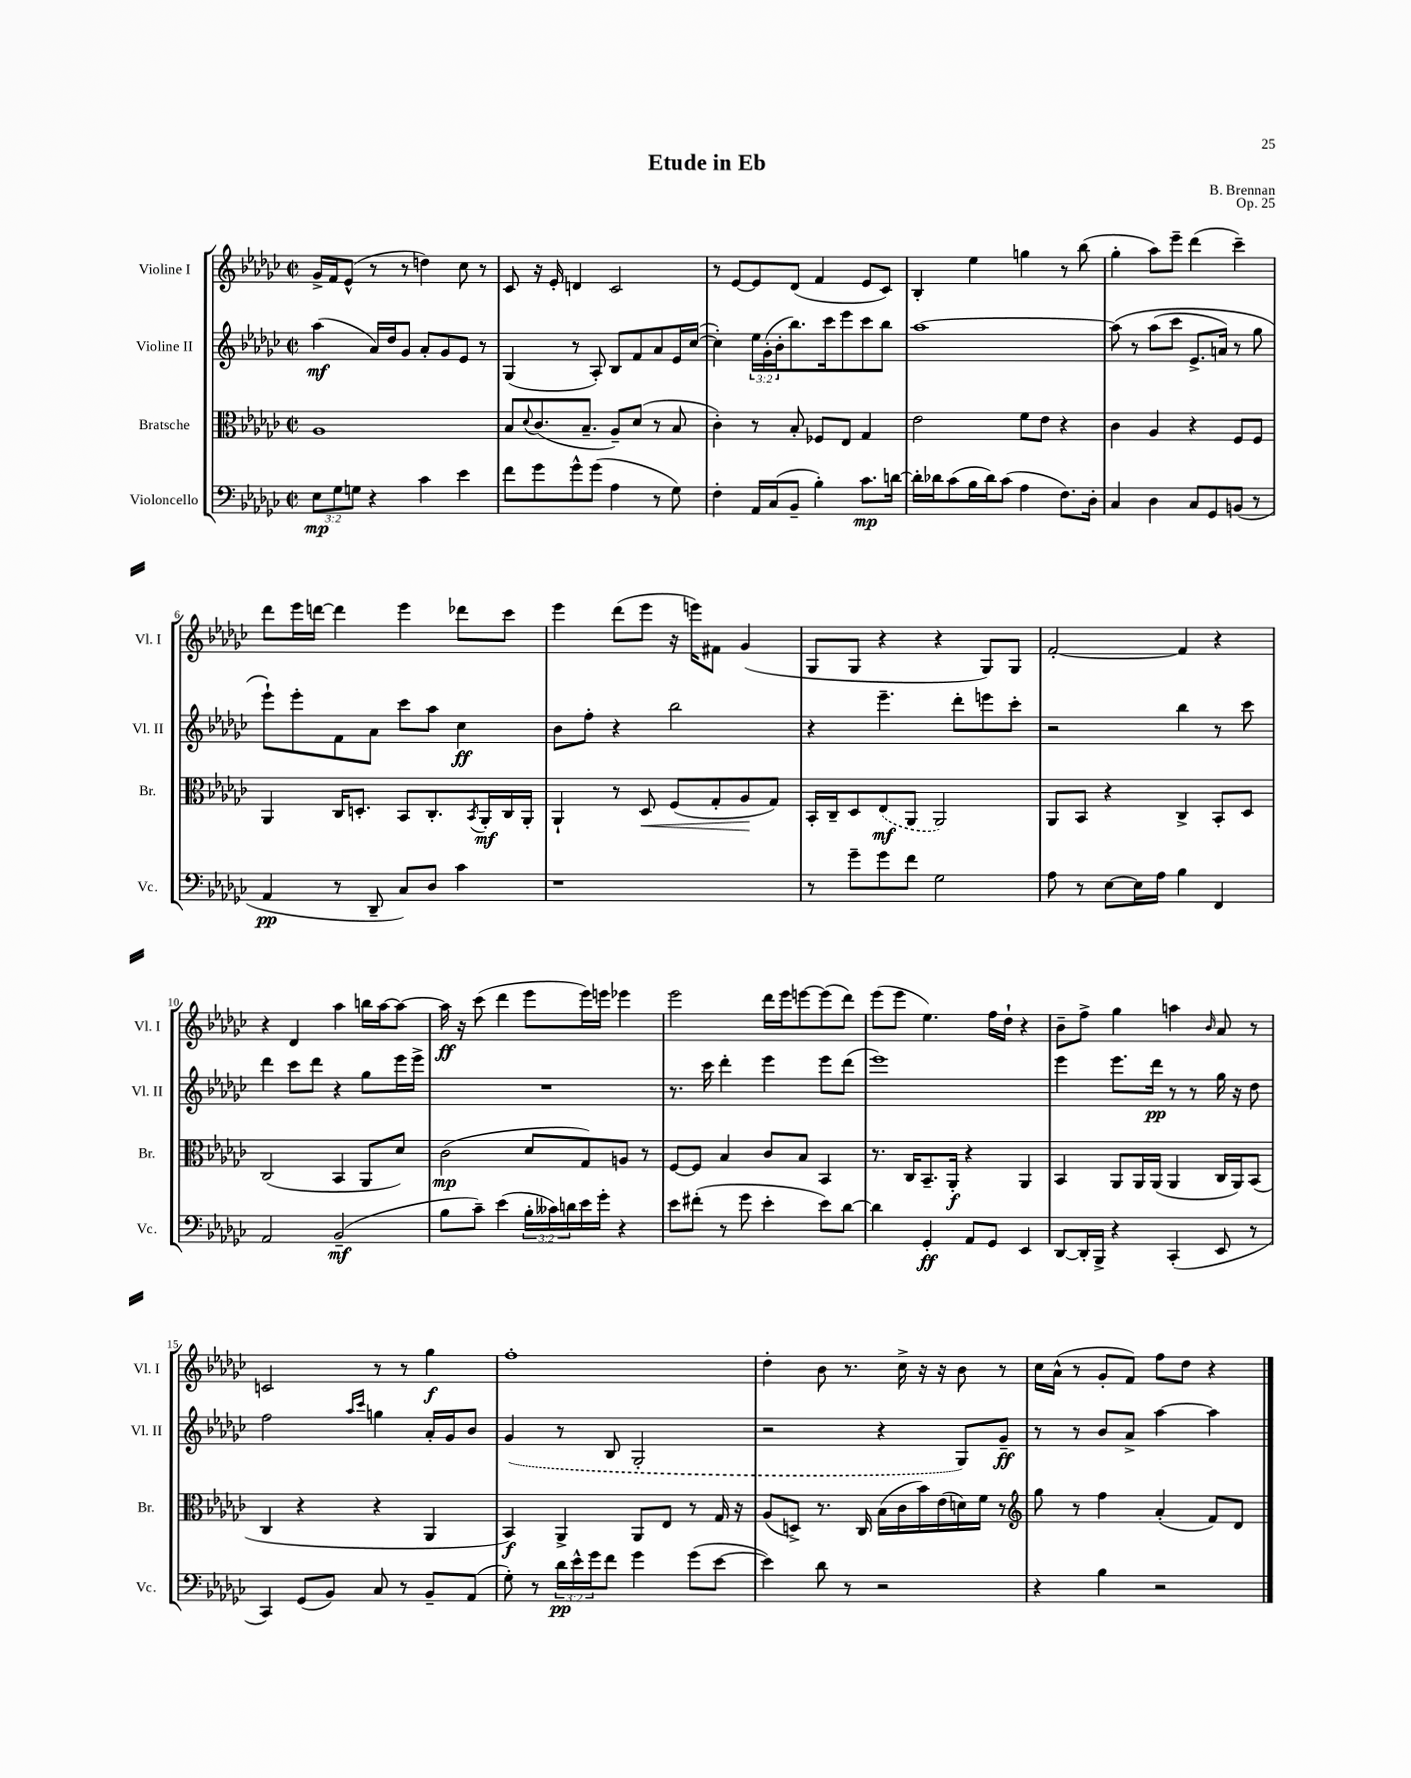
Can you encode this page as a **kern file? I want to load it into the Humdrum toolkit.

**kern	**kern	**kern	**kern
*staff4	*staff3	*staff2	*staff1
*clefF4	*clefC3	*clefG2	*clefG2
*k[b-e-a-d-g-c-]	*k[b-e-a-d-g-c-]	*k[b-e-a-d-g-c-]	*k[b-e-a-d-g-c-]
*M2/2	*M2/2	*M2/2	*M2/2
*met(c|)	*met(c|)	*met(c|)	*met(c|)
12E-	1A-	(4aa-	16g-^
.	.	.	16f
12G-	.	.	.
.	.	.	(8e-^^
12G	.	.	.
4r	.	16a-)	8r
.	.	16dd-	.
.	.	8g-	8r
4c-	.	8a-'	4dd)
.	.	8g-	.
4e-	.	8e-	8cc-
.	.	8r	8r
=	=	=	=
8f	8B-	(4G-	8c-
.	8qqd-	.	.
8g-	(8.c-	.	16r
.	.	.	16e-'
8g-^^	.	8r	4d
.	8.B-~	.	.
(8g-	.	8A-')	.
4A-	8A-~)	8B-	2c-
.	(8d-	8f	.
8r	8r	8a-	.
8G-)	8B-	16e-	.
.	.	([16cc-	.
=	=	=	=
4F'	4c-')	4cc-'])	8r
.	.	.	[8e-
16AA-	8r	24ee-	8e-]
.	.	(24g-'	.
(16C-	.	.	.
.	.	24b-'	.
8BB-~	8B-'	8.bb-)	(8d-
4B-')	8F-	.	4f
.	.	16ccc-	.
.	8E-	8eee-	.
8.c-	4G-	8ccc-	8e-
.	.	8bb-	8c-)
[16d	.	.	.
=	=	=	=
16d']	2e-	[1aa-	4B-'
16d-	.	.	.
(8c-	.	.	.
16B-	.	.	4ee-
16d-)	.	.	.
(8c-	.	.	.
4A-	8f	.	4gg
.	8e-	.	.
8.F)	4r	.	8r
.	.	.	(8bb-
16D-'	.	.	.
=	=	=	=
4C-	4c-	&(8aa-]	4gg-'
.	.	8r	.
4D-	4A-	(8aa-	8aa-)
.	.	8ccc-	8eee-~
8C-	4r	8.e-^	(4ddd-
8GG-	.	.	.
.	.	16a)	.
(8BB	8F	8r	4ccc-~)
8r	8F	8gg-	.
=	=	=	=
4AA-	4AA-	8eee-`&)	8ddd-
.	.	8eee-'	16eee-
.	.	.	[16ddd
8r	16C-	8f	4ddd]
.	8.D'	.	.
8DD-~	.	8a-	.
8C-)	8BB-	8ccc-	4eee-
8D-	8.C-'	8aa-	.
4c-	.	4cc-	8ddd-
.	8qBB-	.	.
.	16AA-'	.	.
.	16C-	.	8ccc-
.	16AA-'	.	.
=	=	=	=
1r	4AA-`	8b-	4eee-
.	.	8ff'	.
.	8r	4r	(8ddd-
.	8D-	.	8eee-
.	(8F	2bb-	16r
.	.	.	16eee)
.	8G-'	.	8f#
.	8A-	.	(4g-
.	8G-)	.	.
=	=	=	=
8r	16BB-'	4r	8G-
.	16C-~	.	.
8g-~	8D-	.	8G-
8g-	(8E-	4.eee-~	4r
8f	8AA-	.	.
2G-	2AA-)	.	4r
.	.	8ddd-'	.
.	.	8eee	8G-)
.	.	8ccc-'	8G-
=	=	=	=
8A-	8AA-	2r	[2f'
8r	8BB-	.	.
[8E-	4r	.	.
16E-]	.	.	.
16A-	.	.	.
4B-	4C-^	4bb-	4f]
4FF	8BB-'	8r	4r
.	8D-	8ccc-	.
=	=	=	=
2AA-	(2C-	4ddd-	4r
.	.	8ccc-	4d-
.	.	8ddd-	.
(2BB-~	4BB-	4r	4aa-
.	8AA-	8gg-	16bb
.	.	.	[16aa-
.	8d-)	16eee-	8aa-_
.	.	16eee-^	.
=	=	=	=
8B-	(2c-	1r	16aa-]
.	.	.	16r
8c-~)	.	.	(8ccc-
(4e-	.	.	4ddd-
24B-'	8d-	.	8eee-
24c--)	.	.	.
24d	.	.	.
16e-	8G-)	.	16eee-)
16g-'	.	.	16eee
4r	8A	.	4eee-
.	8r	.	.
=	=	=	=
8e-	[8F	8.r	2eee-
(8f#'	8F]	.	.
.	.	16ccc-	.
8r	4B-	4ddd-'	.
8g-	.	.	.
4e-'	8c-	4eee-	16ddd-
.	.	.	16eee-
.	8B-	.	[8eee
8e-)	4BB-	8eee-	(8eee]
[8d-	.	(8ddd-	8ddd-)
=	=	=	=
4d-]	8.r	1eee-)	(8eee-
.	.	.	8eee-
.	16C-	.	.
4GG-'	8.BB-~	.	4.ee-)
.	16AA-'	.	.
8AA-	4r	.	.
8GG-	.	.	16ff
.	.	.	16dd-`
4EE-	4AA-	.	4r
=	=	=	=
[8DD-	4BB-	4eee-	8b-~
16DD-']	.	.	8ff^
16BBB-^	.	.	.
4r	8AA-	8.eee-	4gg-
.	16AA-	.	.
.	(16AA-	16ddd-	.
(4CC-'	4AA-	8r	4aa
.	.	8r	.
.	.	.	16qqb-
8EE-	16C-	16gg-	8a-
.	16AA-)	16r	.
8r	(8BB-	8dd-	8r
=	=	=	=
4CC-)	4C-	2ff	2c
(8GG-	4r	.	.
8BB-)	.	.	.
.	.	16qqaa-	.
.	.	16qqccc-	.
8C-	4r	4gg	8r
8r	.	.	8r
8BB-~	4AA-	16a-'	4gg-
.	.	16g-	.
(8AA-	.	8b-	.
=	=	=	=
8G-')	4BB-)	(4g-	1ff'
8r	.	.	.
24d-	4AA-^	8r	.
24e-^^	.	.	.
24g-	.	.	.
8f	.	8B-	.
4g-	8AA-	2G-'	.
.	8E-	.	.
(8g-	8r	.	.
[8e-	16G-	.	.
.	16r	.	.
=	=	=	=
4e-])	(8A-	2r	4dd-'
.	8D^)	.	.
8d-	8.r	.	8b-
8r	.	.	8.r
.	16C-	.	.
2r	(16B-	4r	.
.	16c-	.	16cc-^
.	16b-)	.	16r
.	(16e-	.	16r
.	16d)	8G-)	8b-
.	16f	.	.
.	8r	8g-~	8r
=	=	=	=
*	*clefG2	*	*
4r	8gg-	8r	16cc-
.	.	.	(16a-^^
.	8r	8r	8r
4B-	4ff	8b-	8g-'
.	.	8a-^	8f)
2r	(4a-'	[4aa-	8ff
.	.	.	8dd-
.	8f)	4aa-]	4r
.	8d-	.	.
==	==	==	==
*-	*-	*-	*-
